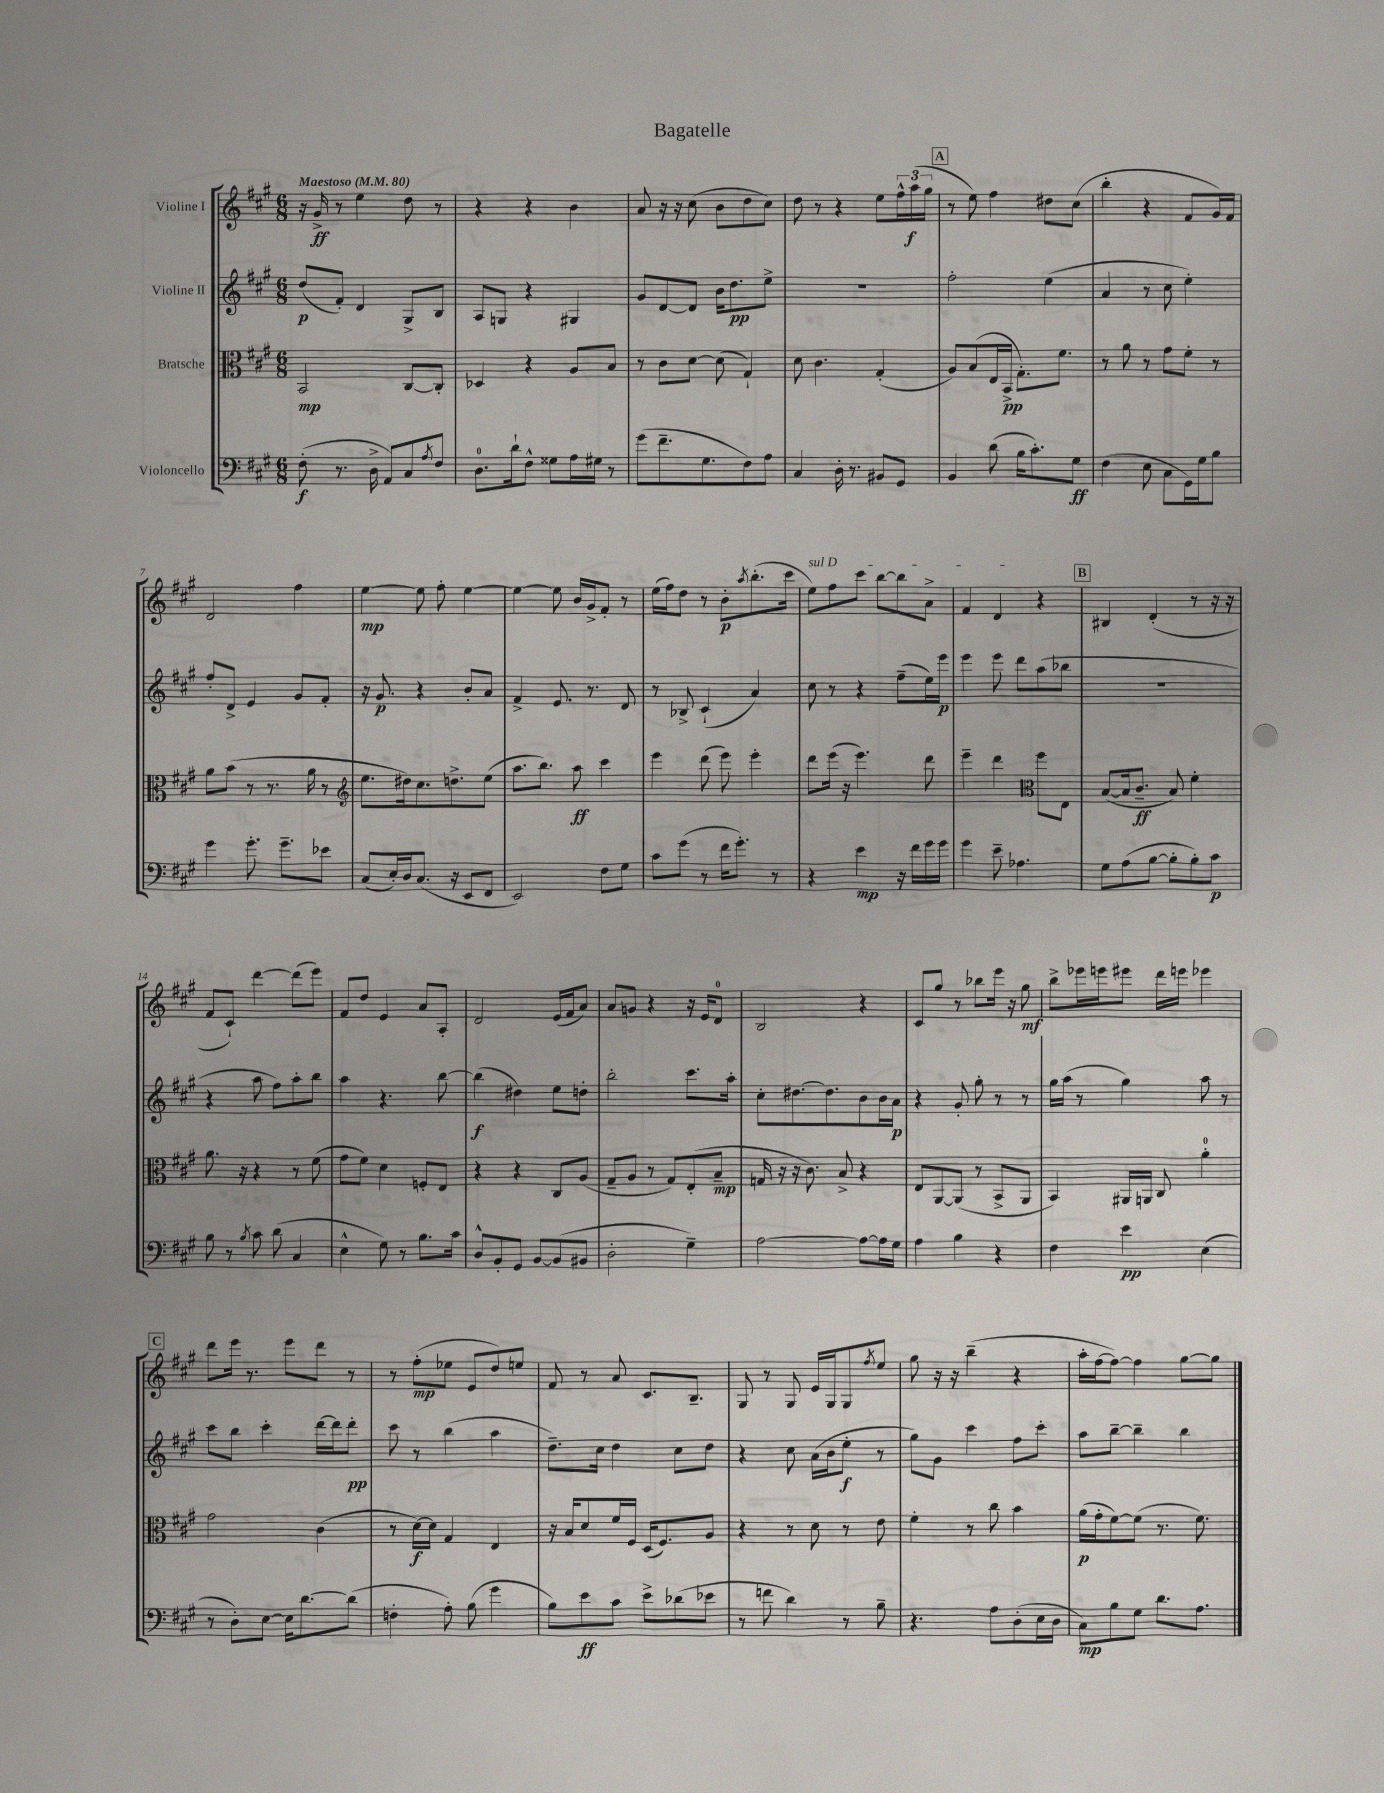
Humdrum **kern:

**kern	**dynam	**kern	**dynam	**kern	**dynam	**kern	**dynam
*part4	*part4	*part3	*part3	*part2	*part2	*part1	*part1
*staff4	*staff4	*staff3	*staff3	*staff2	*staff2	*staff1	*staff1
*I"Violoncello	*	*I"Bratsche	*	*I"Violine II	*	*I"Violine I	*
*clefF4	*	*clefC3	*	*clefG2	*	*clefG2	*
*k[f#c#g#]	*	*k[f#c#g#]	*	*k[f#c#g#]	*	*k[f#c#g#]	*
*M6/8	*	*M6/8	*	*M6/8	*	*M6/8	*
*MM80	*	*MM80	*	*MM80	*	*MM80	*
=1	=1	=1	=1	=1	=1	=1	=1
!	!	!	!	!	!	!LO:TX:a:B:t=Maestoso	!
(8F#'\	f	2BB/	mp	(8dd/L	p	16r	.
.	.	.	.	.	.	16g#^/	ff
8.r	.	.	.	8f#'/J)	.	8r	.
.	.	.	.	4d/	.	4ee\	.
16D^\	.	.	.	.	.	.	.
8AA/L)	.	.	.	.	.	.	.
8C#/	.	[8C#/L	.	8G#^/L	.	8dd\	.
8qA/	.	.	.	.	.	.	.
8F#/J	.	8C#'/J]	.	8B/J	.	8r	.
=2	=2	=2	=2	=2	=2	=2	=2
8.D\L	.	4D-X/	.	8A/L	.	4r	.
.	.	.	.	8Gn/J	.	.	.
16d`\k	.	.	.	.	.	.	.
8F#^^\J	.	4r	.	4r	.	4r	.
8G##X\L	.	.	.	.	.	.	.
16A\L	.	8A/L	.	4G#X/	.	4b\	.
16G#X\JJ	.	.	.	.	.	.	.
8r	.	8B/J	.	.	.	.	.
=3	=3	=3	=3	=3	=3	=3	=3
(8g#\L	.	8r	.	8g#/L	.	8a/	.
8.f#~\	.	8c#\L	.	[8d/	.	16r	.
.	.	.	.	.	.	16r	.
.	.	[8d\J	.	8d/J]	.	(8cc#\	.
8.G#\	.	.	.	.	.	.	.
.	.	(8d\]	.	16b\KL	.	8b\L	.
.	.	.	.	8.dd\	pp	.	.
8F#\)	.	4G#`/)	.	.	.	8dd\	.
8A\J	.	.	.	8ee^\J	.	8cc#\J)	.
=4	=4	=4	=4	=4	=4	=4	=4
4C#/	.	8d\	.	2.r	.	8dd\	.
.	.	4.c#\	.	.	.	8r	.
16D'\	.	.	.	.	.	4r	.
8.r	.	.	.	.	.	.	.
8BB#X/L	.	(4G#'/	.	.	.	8ee\L	.
8GG#/J	.	.	.	.	.	24ff#^^\L	.
.	.	.	.	.	.	(24aa\	f
.	.	.	.	.	.	24gg#\JJ	.
!!LO:REH:place=s1:t=A
=5	=5	=5	=5	=5	=5	=5	=5
4BB/	.	8A/L)	.	2ff#'\	.	8r	.
.	.	(8B/	.	.	.	8ee\)	.
(8d\	.	16E/L	.	.	.	4ff#\	.
.	.	16BB^/JJ	pp	.	.	.	.
16B\KL	.	8.G#'\L)	.	.	.	.	.
8.c#'\)	.	.	.	.	.	.	.
.	.	.	.	(4ee\	.	8dd#X\L	.
.	.	8.f#\J	.	.	.	.	.
8G#\J	ff	.	.	.	.	(8cc#\J	.
=6	=6	=6	=6	=6	=6	=6	=6
(4F#\	.	8r	.	4a/	.	4bb'\	.
.	.	8a\	.	.	.	.	.
8E\	.	8r	.	8r	.	4r	.
8C#\L	.	8g#\L	.	8cc#\	.	.	.
16GG#\L)	.	8f#'\J	.	4ee'\)	.	8f#/L	.
16G#\J	.	.	.	.	.	.	.
8B\J	.	8r	.	.	.	16g#/L)	.
.	.	.	.	.	.	16f#/JJ	.
!!LO:LB:g=z
=7	=7	=7	=7	=7	=7	=7	=7
4g#\	.	8a\L	.	8ff#'/L	.	2d/	.
.	.	(8b\J	.	8d^/J	.	.	.
8.g#'\	.	8r	.	4e/	.	.	.
.	.	8.r	.	.	.	.	.
8.g#~\L	.	.	.	.	.	.	.
.	.	.	.	8g#/L	.	4ff#\	.
.	.	16a\	.	.	.	.	.
8e-X\J	.	8r	.	8f#'/J	.	.	.
=8	=8	=8	=8	=8	=8	=8	=8
*	*	*clefG2	*	*	*	*	*
(8C#/L	.	8.ee\L	.	16r	.	[4ee\	mp
.	.	.	.	8.g#/	p	.	.
16E'/L)	.	.	.	.	.	.	.
16D/J	.	16dd#X\k)	.	.	.	.	.
(8.C#/J	.	8.cc#\	.	4r	.	8ee\]	.
.	.	.	.	.	.	8ff#'\	.
16r	.	8.ddn^\	.	.	.	.	.
8EE/L	.	.	.	8b'/L	.	[4ee\	.
8FF#/J	.	(8ee\J	.	8a/J	.	.	.
=9	=9	=9	=9	=9	=9	=9	=9
2EE/)	.	8.aa\L	.	4f#^/	.	4ee\_	.
.	.	8.bb\J)	.	.	.	.	.
.	.	.	.	8.e/	.	8ee\]	.
.	.	8aa\	ff	.	.	16b/LL	.
.	.	.	.	8.r	.	16g#^/J	.
8F#\L	.	4ccc#\	.	.	.	8f#'/J	.
8G#\J	.	.	.	8d/	.	8r	.
=10	=10	=10	=10	=10	=10	=10	=10
8c#\L	.	4eee\	.	8r	.	(16ee\LL	.
.	.	.	.	.	.	16ff#\J)	.
(8g#\J	.	.	.	8B-X^/	.	8dd\J	.
8r	.	(8ddd\	.	(4c#`/	.	8r	.
16f#\KL	.	8eee\)	.	.	.	8b'\L	p
8.g#'\J)	.	.	.	.	.	.	.
.	.	.	.	.	.	8qaa/	.
.	.	4eee'\	.	4a/)	.	(8.bb'\	.
8r	.	.	.	.	.	.	.
.	.	.	.	.	.	16ccc#\Jk	.
=11	=11	=11	=11	=11	=11	=11	=11
!	!	!	!	!	!	!LO:TX:a:i:t=sul D	!
4r	.	8ddd\L	.	8cc#\	.	8ee\L)	.
.	.	(16eee\Jk	.	8r	.	8ff#\	.
.	.	16r	.	.	.	.	.
4e\	mp	4.eee\)	.	4r	.	8ccc#\J	.
.	.	.	.	.	.	[8bb\L	.
16r	.	.	.	(8ff#~\L	.	8bb\]	.
16f#\LL	.	.	.	.	.	.	.
16g#\	.	8ddd\	.	16ee\L)	.	8a^\J	.
16g#\JJ	.	.	.	16eee\JJ	p	.	.
=12	=12	=12	=12	=12	=12	=12	=12
4g#\	.	4eee~\	.	4eee\	.	4f#/	.
8e~\	.	4ddd\	.	8eee\	.	4d/	.
4.A-X\	.	.	.	8ddd\L	.	.	.
*	*	*clefC3	*	*	*	*	*
.	.	8ff#\L	.	(8aa\	.	4r	.
.	.	8E\J	.	8bb-X\J	.	.	.
!!LO:REH:place=s1:t=B
=13	=13	=13	=13	=13	=13	=13	=13
8G#\L	.	([8B/L	.	2.r	.	4B#X/	.
(8A\	.	16B/k]	.	.	.	.	.
.	.	8.c#~/J	ff	.	.	.	.
[8B\J	.	.	.	.	.	(4d'/	.
8B'\L]	.	8B/)	.	.	.	.	.
8B'\)	.	4f#'\	.	.	.	8r	.
8c#\J	p	.	.	.	.	16r	.
.	.	.	.	.	.	16r	.
!!LO:LB:g=z
=14	=14	=14	=14	=14	=14	=14	=14
8B\	.	8.a\	.	4r	.	8f#/L	.
8r	.	.	.	.	.	8c#`/J)	.
.	.	16r	.	.	.	.	.
8qB/	.	.	.	.	.	.	.
8c#\	.	4r	.	8aa\	.	[4ddd\	.
(8d\	.	.	.	8ff#\L)	.	.	.
4C#/	.	8r	.	8aa'\	.	(8ddd\L]	.
.	.	(8f#\	.	8bb\J	.	8eee\J)	.
=15	=15	=15	=15	=15	=15	=15	=15
4E^^\	.	8g#\L	.	4aa\	.	8f#/L	.
.	.	8f#\J)	.	.	.	8dd/J	.
8G#\)	.	4d\	.	4.r	.	4e/	.
8r	.	.	.	.	.	.	.
8.B\L	.	8Fn'/L	.	.	.	8a/L	.
.	.	8E/J	.	[8bb\	.	8A'/J	.
16c#\Jk	.	.	.	.	.	.	.
=16	=16	=16	=16	=16	=16	=16	=16
8D^^/L	.	4r	.	(4bb\]	f	2d/	.
8BB'/	.	.	.	.	.	.	.
8GG#/J	.	4r	.	4dd#X\)	.	.	.
[8BB/L	.	.	.	.	.	.	.
(8BB/]	.	8C#/L	.	8ee\L	.	(16e/LL	.
.	.	.	.	.	.	16f#/J	.
8BB#X/J	.	(8A/J	.	8ddn'\J	.	8a/J)	.
=17	=17	=17	=17	=17	=17	=17	=17
2D'\	.	8G#~/L	.	2bb'\	.	8a/L	.
.	.	8A/J	.	.	.	8gn/J	.
.	.	8r	.	.	.	4r	.
.	.	8G#/L)	.	.	.	.	.
4G#~\)	.	(8E'/	.	8.ccc#\L	.	16r	.
.	.	.	.	.	.	16e/KL	.
.	.	8B~/J	mp	.	.	8d/J	.
.	.	.	.	16aa'\Jk	.	.	.
=18	=18	=18	=18	=18	=18	=18	=18
[2A\	.	16Gn/	.	8cc#'\L	.	2B/	.
.	.	16r	.	.	.	.	.
.	.	16r	.	[8.dd#X\	.	.	.
.	.	8.c#\)	.	.	.	.	.
.	.	.	.	8.dd#\]	.	.	.
.	.	8B^/	.	.	.	.	.
8A\L_	.	4r	.	8b\	.	4r	.
16A\L]	.	.	.	16b\L	.	.	.
16G#\JJ	.	.	.	16a\JJ	p	.	.
=19	=19	=19	=19	=19	=19	=19	=19
4A\	.	8E/L	.	4r	.	8c#/L	.
.	.	[8AA/	.	.	.	8gg#/J	.
4B\	.	(8AA/J]	.	8g#'/	.	8r	.
.	.	8r	.	8gg#'\	.	8bb-X\L	.
4r	.	8BB^/L	.	8r	.	16eee\Jk	.
.	.	.	.	.	.	16r	.
.	.	8AA/J	.	8r	.	8gg#\	mf
=20	=20	=20	=20	=20	=20	=20	=20
4F#\	.	4BB/)	.	16gg#\LL	.	8bb^\L	.
.	.	.	.	(16aa\JJ	.	.	.
.	.	.	.	8r	.	16eee-X\L	.
.	.	.	.	.	.	16eeen\J	.
4e\	pp	16AA#X/LL	.	4gg#\)	.	8eee#X\J	.
.	.	16AAn/JJ	.	.	.	.	.
.	.	8C#/	.	.	.	16ddd\LL	.
.	.	.	.	.	.	16eeen\JJ	.
(4E\	.	4a'\	.	8aa\	.	4eee-X\	.
.	.	.	.	8r	.	.	.
!!LO:LB:g=z
!!LO:REH:place=s1:t=C
=21	=21	=21	=21	=21	=21	=21	=21
8r	.	2g#\	.	8ccc#\L	.	8ddd\L	.
8D'\L)	.	.	.	8bb\J	.	16eee\Jk	.
.	.	.	.	.	.	8.r	.
[8E\J	.	.	.	4ccc#'\	.	.	.
16E\KL]	.	.	.	.	.	8eee\L	.
[8.d\	.	.	.	.	.	.	.
.	.	(4c#\	.	[16ddd\LL	.	8ddd\J	.
.	.	.	.	16ddd\J]	.	.	.
(8d\J]	.	.	.	8ddd'\J	pp	8r	.
=22	=22	=22	=22	=22	=22	=22	=22
4Fn'\	.	8r	.	8ccc#\	.	8r	.
.	.	[16d\LL)	f	8r	.	(8ff#'\L	mp
.	.	16d\JJ]	.	.	.	.	.
8A'\)	.	4G#/	.	(4bb\	.	8ee-X\J	.
(8B\	.	.	.	.	.	8e/L	.
4g#\	.	4E/	.	4aa\	.	8dd/)	.
.	.	.	.	.	.	8een/J	.
=23	=23	=23	=23	=23	=23	=23	=23
8B\L)	.	16r	.	8.dd~\L)	.	8f#/	.
.	.	16B/KL	.	.	.	.	.
8e\	ff	8d/	.	.	.	8r	.
.	.	.	.	16cc#\Jk	.	.	.
8c#\J	.	16f#/L	.	4dd\	.	8a/	.
.	.	16F#/JJ	.	.	.	.	.
8e^\L	.	(16D/KL	.	.	.	8.c#/L	.
.	.	8.F#/)	.	.	.	.	.
(8d-X\	.	.	.	8cc#\L	.	.	.
.	.	.	.	.	.	8.B~/J	.
8e-X\J	.	8A/J	.	8dd\J	.	.	.
=24	=24	=24	=24	=24	=24	=24	=24
8r	.	4r	.	4r	.	8G#/	.
8fn\	.	.	.	.	.	8r	.
4d\)	.	8r	.	8cc#\	.	8G#/	.
.	.	8d\	.	(16a\LL	.	16e/LL	.
.	.	.	.	16b\J	.	16G#/J	.
8r	.	8r	.	8ee'\J	f	8G#/	.
.	.	.	.	.	.	8qff#/	.
8B~\	.	8e\	.	8r	.	8ee/J	.
=25	=25	=25	=25	=25	=25	=25	=25
4.r	.	4f#'\	.	8gg#\L)	.	8gg#\	.
.	.	.	.	8g#\J	.	16r	.
.	.	.	.	.	.	16r	.
.	.	8r	.	4ccc#\	.	(4bb~\	.
8A\L	.	8cc#\	.	.	.	.	.
(8D'\	.	4b\	.	8ff#\L	.	4r	.
16E\L	.	.	.	8ccc#'\J	.	.	.
16D\JJ	.	.	.	.	.	.	.
=26	=26	=26	=26	=26	=26	=26	=26
8C#\L)	mp	(16a\LL	p	8aa\L	.	16aa'\LL	.
.	.	16g#'\J	.	.	.	[16ff#\J	.
8B\	.	[8f#\)	.	[8bb~\J	.	8ff#\J_)	.
8G#\J	.	(8f#\J]	.	4bb~\]	.	4ff#\]	.
8.d\L	.	8.r	.	.	.	.	.
.	.	.	.	4bb\	.	[8gg#\L	.
8.A\J	.	8.f#\)	.	.	.	.	.
.	.	.	.	.	.	8gg#\J]	.
==	==	==	==	==	==	==	==
*-	*-	*-	*-	*-	*-	*-	*-
